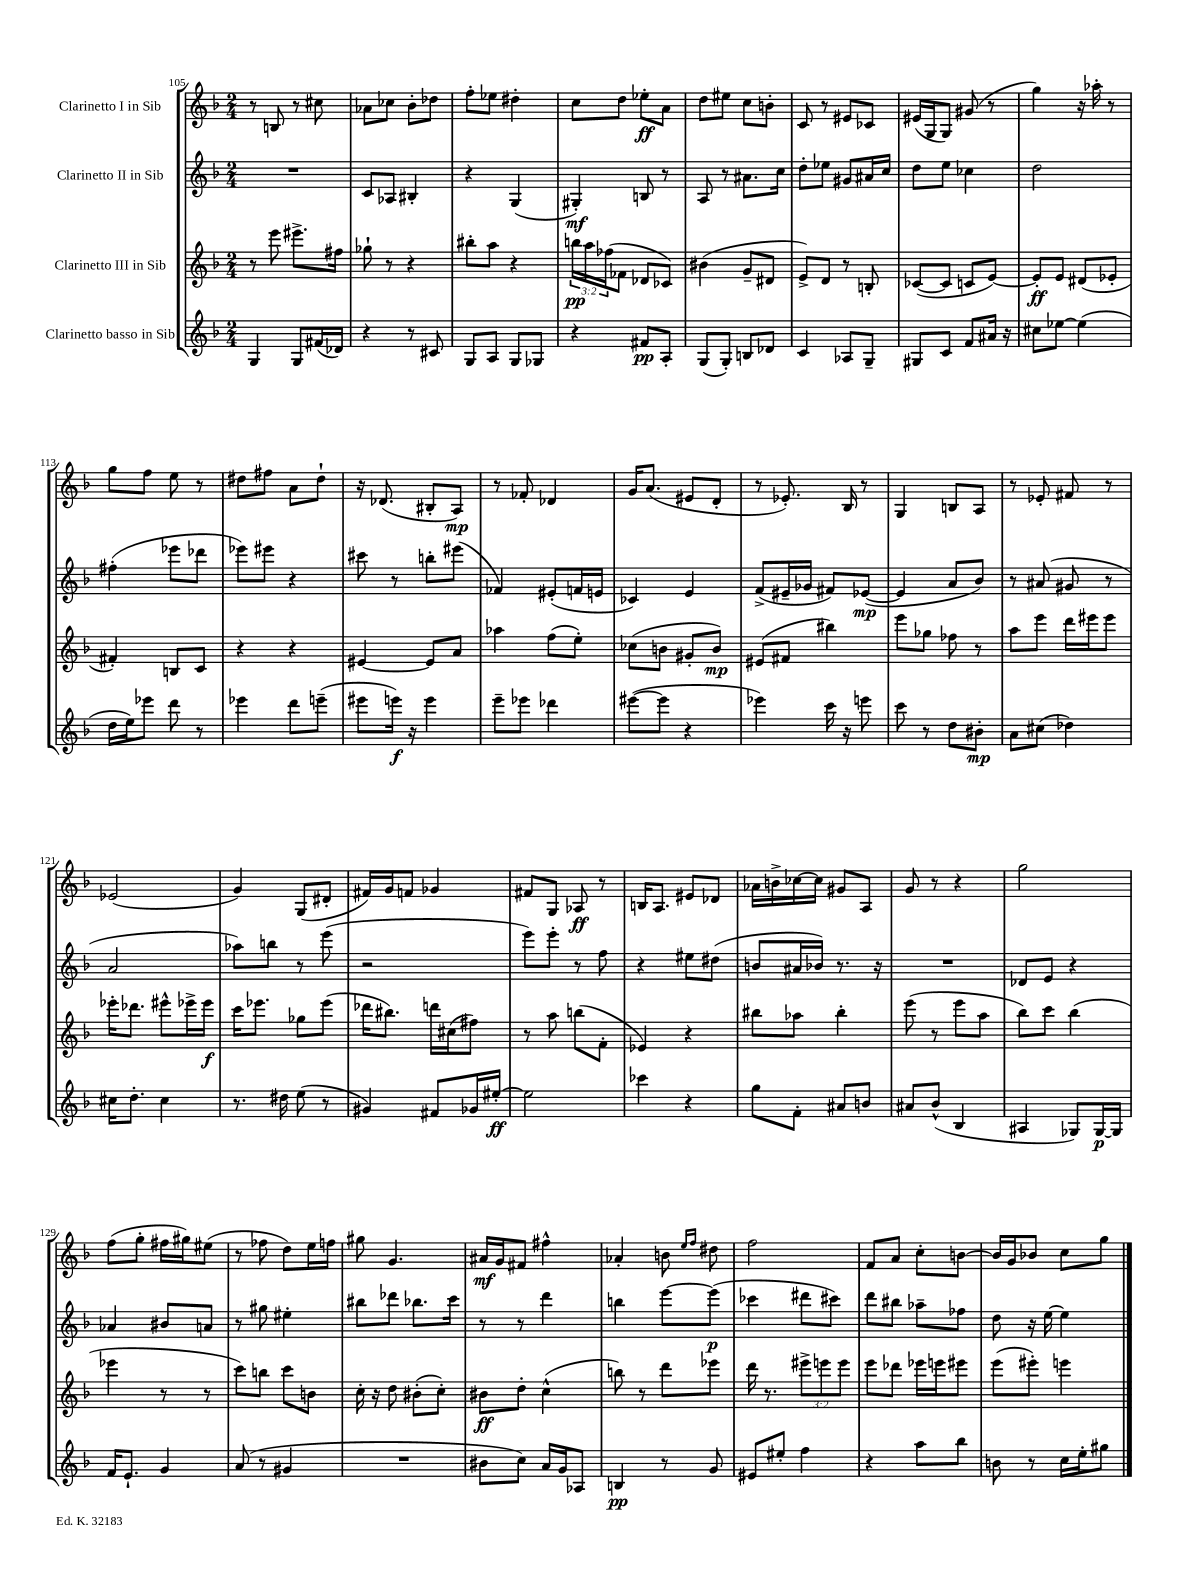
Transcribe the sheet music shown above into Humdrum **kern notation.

**kern	**dynam	**kern	**dynam	**kern	**dynam	**kern	**dynam
*part4	*part4	*part3	*part3	*part2	*part2	*part1	*part1
*staff4	*staff4	*staff3	*staff3	*staff2	*staff2	*staff1	*staff1
*I"Clarinetto basso in Sib	*	*I"Clarinetto III in Sib	*	*I"Clarinetto II in Sib	*	*I"Clarinetto I in Sib	*
*clefG2	*	*clefG2	*	*clefG2	*	*clefG2	*
*k[b-]	*	*k[b-]	*	*k[b-]	*	*k[b-]	*
*M2/4	*	*M2/4	*	*M2/4	*	*M2/4	*
=105	=105	=105	=105	=105	=105	=105	=105
4G/	.	8r	.	2r	.	8r	.
.	.	8eee\	.	.	.	8Bn/	.
8G/L	.	8.eee#X^\L	.	.	.	8r	.
(16f#X/L	.	.	.	.	.	8cc#X\	.
16d-X/JJ)	.	16ff#X\Jk	.	.	.	.	.
=106	=106	=106	=106	=106	=106	=106	=106
4r	.	8gg-X`\	.	8c/L	.	8a-X\L	.
.	.	8r	.	8A-X/J	.	8cc-X\J	.
8r	.	4r	.	4B#X'/	.	8b-'\L	.
8c#X/	.	.	.	.	.	8dd-X\J	.
=107	=107	=107	=107	=107	=107	=107	=107
8G/L	.	8bb#X'\L	.	4r	.	8ff'\L	.
8A/J	.	8aa\J	.	.	.	8ee-X\J	.
8G/L	.	4r	.	(4G/	.	4dd#X'\	.
8G-X/J	.	.	.	.	.	.	.
=108	=108	=108	=108	=108	=108	=108	=108
4r	.	24bbn\LL	pp	4G#X'/)	mf	8cc\L	.
.	.	24aa\	.	.	.	.	.
.	.	(24ff-X\J	.	.	.	.	.
.	.	8f-X\J	.	.	.	8dd\J	.
8f#X/L	pp	8d-X/L	.	8Bn/	.	8ee-X'\L	ff
8A'/J	.	8c-X/J)	.	8r	.	8a\J	.
=109	=109	=109	=109	=109	=109	=109	=109
(8G/L	.	(4b#X\	.	8A/	.	8dd\L	.
8G'/J)	.	.	.	8r	.	8ee#X\J	.
8Bn/L	.	8g~/L	.	8.a#X\L	.	8cc\L	.
8d-X/J	.	8d#X/J	.	.	.	8bn'\J	.
.	.	.	.	16cc\Jk	.	.	.
=110	=110	=110	=110	=110	=110	=110	=110
4c/	.	8e^/L)	.	8dd'\L	.	8c/	.
.	.	8d/J	.	8ee-X\J	.	8r	.
8A-X/L	.	8r	.	8g#X/L	.	8e#X/L	.
8G~/J	.	8Bn'/	.	16a#X/L	.	8c-X/J	.
.	.	.	.	16cc/JJ	.	.	.
=111	=111	=111	=111	=111	=111	=111	=111
8G#X/L	.	([8c-X/L	.	8dd\L	.	(16e#X/LL	.
.	.	.	.	.	.	16G/J	.
8c/J	.	8c-/J]	.	8ee\J	.	8G/J)	.
8f/L	.	8cn/L	.	4cc-X\	.	(8g#X/	.
16a#X/Jk	.	[8e/J)	.	.	.	8r	.
16r	.	.	.	.	.	.	.
=112	=112	=112	=112	=112	=112	=112	=112
8cc#X\L	.	8e'/L]	ff	2dd\	.	4gg\)	.
[8ee-X\J	.	8e/J	.	.	.	.	.
(4ee-\]	.	(8d#X/L	.	.	.	16r	.
.	.	.	.	.	.	16aa-X'\	.
.	.	8e-X'/J	.	.	.	8r	.
!!LO:LB:g=z
=113	=113	=113	=113	=113	=113	=113	=113
16dd\LL	.	4f#X'/)	.	(4ff#X'\	.	8gg\L	.
16ee\J)	.	.	.	.	.	.	.
8eee-X\J	.	.	.	.	.	8ff\J	.
8ddd\	.	8Bn/L	.	8eee-X\L	.	8ee\	.
8r	.	8c/J	.	8ddd-X\J	.	8r	.
=114	=114	=114	=114	=114	=114	=114	=114
4eee-X\	.	4r	.	8eee-X\L)	.	8dd#X\L	.
.	.	.	.	8eee#X\J	.	8ff#X\J	.
8ddd\L	.	4r	.	4r	.	8a\L	.
(8eeen~\J	.	.	.	.	.	8dd#`\J	.
=115	=115	=115	=115	=115	=115	=115	=115
8eee#X\L	.	[4e#X/	.	8ccc#X\	.	16r	.
.	.	.	.	.	.	(8.d-X/	.
16eeen\Jk)	f	.	.	8r	.	.	.
16r	.	.	.	.	.	.	.
4eee\	.	8e#/L]	.	8bbn'\L	.	8B#X'/L	.
.	.	8a/J	.	(8eee#X\J	.	8A/J)	mp
=116	=116	=116	=116	=116	=116	=116	=116
8eee~\L	.	4aa-X\	.	4f-X/)	.	8r	.
8eee-X\J	.	.	.	.	.	8f-X'/	.
4ddd-X\	.	(8ff\L	.	(8e#X'/L	.	4d-X/	.
.	.	8ee'\J)	.	16fn/L	.	.	.
.	.	.	.	16en/JJ	.	.	.
=117	=117	=117	=117	=117	=117	=117	=117
([8eee#X\L	.	(8cc-X\L	.	4c-X/)	.	16g/KL	.
.	.	.	.	.	.	(8.a/J	.
8eee#\J]	.	8bn\J	.	.	.	.	.
4r	.	8g#X'/L	.	4e/	.	8e#X/L	.
.	.	8b/J)	mp	.	.	8d'/J	.
=118	=118	=118	=118	=118	=118	=118	=118
4eee-X\)	.	(8e#X/L	.	(8f^/L	.	8r	.
.	.	8f#X/J	.	16e#X~/L	.	8.e-X'/)	.
.	.	.	.	16g-X/JJ	.	.	.
16ccc\	.	4bb#X\)	.	8f#X/L)	.	.	.
16r	.	.	.	.	.	16B-/	.
8eeen\	.	.	.	([8e-X/J	mp	8r	.
=119	=119	=119	=119	=119	=119	=119	=119
8ccc\	.	8eee\L	.	4e-/]	.	4G/	.
8r	.	8gg-X\J	.	.	.	.	.
8dd\L	.	8ff-X\	.	8a/L	.	8Bn/L	.
8b#X'\J	mp	8r	.	8b-/J)	.	8A/J	.
=120	=120	=120	=120	=120	=120	=120	=120
8a\L	.	8aa\L	.	8r	.	8r	.
(8cc#X\J	.	8eee\J	.	(8a#X/	.	8e-X'/	.
4dd-X\)	.	16ddd\LL	.	8g#X/	.	8f#X/	.
.	.	16eee#X\J	.	.	.	.	.
.	.	8eee#\J	.	8r	.	8r	.
!!LO:LB:g=z
=121	=121	=121	=121	=121	=121	=121	=121
16cc#X\KL	.	16eee-X'\KL	.	2a/	.	(2e-X/	.
8.dd'\J	.	8.ddd-X\J	.	.	.	.	.
4cc#\	.	8eee#X^^\L	.	.	.	.	.
.	.	16eee-X^\L	.	.	.	.	.
.	.	16eee-\JJ	f	.	.	.	.
=122	=122	=122	=122	=122	=122	=122	=122
8.r	.	16ccc\KL	.	8aa-X\L)	.	4g/)	.
.	.	8.eee-X\J	.	.	.	.	.
.	.	.	.	8bbn\J	.	.	.
16dd#X\	.	.	.	.	.	.	.
(8ee\	.	8gg-X\L	.	8r	.	(8G/L	.
8r	.	(8eee-\J	.	(8eee\	.	8d#X'/J	.
=123	=123	=123	=123	=123	=123	=123	=123
4g#X/)	.	16ddd-X\KL	.	2r	.	16f#X/LL)	.
.	.	8.bb#X\J)	.	.	.	16g/J	.
.	.	.	.	.	.	8fn/J	.
8f#X/L	.	16dddn\LL	.	.	.	4g-X/	.
.	.	(16cc#X\J	.	.	.	.	.
16g-X/L	.	8ff#X\J)	.	.	.	.	.
[16ee#X'/JJ	ff	.	.	.	.	.	.
=124	=124	=124	=124	=124	=124	=124	=124
2ee#\]	.	8r	.	8eee\L)	.	8f#X/L	.
.	.	8aa\	.	8eee'\J	.	8G/J	.
.	.	(8bbn\L	.	8r	.	8A-X/	ff
.	.	8f'\J	.	8ff\	.	8r	.
=125	=125	=125	=125	=125	=125	=125	=125
4ccc-X\	.	4e-X/)	.	4r	.	16Bn/KL	.
.	.	.	.	.	.	8.A/J	.
4r	.	4r	.	8ee#X\L	.	8e#X/L	.
.	.	.	.	(8dd#X\J	.	8d-X/J	.
=126	=126	=126	=126	=126	=126	=126	=126
8gg\L	.	8bb#X\L	.	8bn/L	.	16a-X\LL	.
.	.	.	.	.	.	16bn^\	.
8f'\J	.	8aa-X\J	.	16a#X/L	.	[16cc-X\	.
.	.	.	.	16b-X/JJ)	.	16cc-\JJ]	.
8a#X/L	.	4bb#'\	.	8.r	.	8g#X/L	.
8bn/J	.	.	.	.	.	8A/J	.
.	.	.	.	16r	.	.	.
=127	=127	=127	=127	=127	=127	=127	=127
8a#X/L	.	(8eee\	.	2r	.	8g/	.
(8b-^^/J	.	8r	.	.	.	8r	.
4B-/	.	8eee\L	.	.	.	4r	.
.	.	8aa\J	.	.	.	.	.
=128	=128	=128	=128	=128	=128	=128	=128
4A#X/	.	8bb-\L)	.	8d-X/L	.	2gg\	.
.	.	8ccc\J	.	8e/J	.	.	.
8G-X/L)	.	(4bb-\	.	4r	.	.	.
[16G-/L	p	.	.	.	.	.	.
16G-/JJ]	.	.	.	.	.	.	.
!!LO:LB:g=z
=129	=129	=129	=129	=129	=129	=129	=129
16f/KL	.	4eee-X\	.	4a-X/	.	(8ff\L	.
8.e`/J	.	.	.	.	.	.	.
.	.	.	.	.	.	8gg'\J	.
4g/	.	8r	.	8b#X/L	.	16ff#X\LL	.
.	.	.	.	.	.	16gg#X\J)	.
.	.	8r	.	8an/J	.	(8ee#X\J	.
=130	=130	=130	=130	=130	=130	=130	=130
(8a/	.	8ccc\L)	.	8r	.	8r	.
8r	.	8bbn\J	.	8gg#X\	.	8ff-X\	.
4g#X/	.	8ccc\L	.	4ee#X'\	.	8dd\L)	.
.	.	8bn\J	.	.	.	16ee\L	.
.	.	.	.	.	.	16ffn\JJ	.
=131	=131	=131	=131	=131	=131	=131	=131
2r	.	16cc'\	.	8bb#X\L	.	8gg#X\	.
.	.	16r	.	.	.	.	.
.	.	8dd\	.	8ddd-X\J	.	4.g/	.
.	.	(8b#X'\L	.	8.bb-X\L	.	.	.
.	.	8cc'\J)	.	.	.	.	.
.	.	.	.	16ccc\Jk	.	.	.
=132	=132	=132	=132	=132	=132	=132	=132
8b#X\L	.	8b#X\L	ff	8r	.	16a#X/LL	mf
.	.	.	.	.	.	16g/J	.
8cc\J)	.	8dd'\J	.	8r	.	8f#X/J	.
16a/LL	.	(4cc^^\	.	4ddd\	.	4ff#X^^\	.
16g/J	.	.	.	.	.	.	.
8A-X/J	.	.	.	.	.	.	.
=133	=133	=133	=133	=133	=133	=133	=133
4Bn/	pp	8bbn\)	.	4bbn\	.	4a-X'/	.
.	.	8r	.	.	.	.	.
8r	.	8ddd\L	.	[8eee\L	.	8bn\	.
.	.	.	.	.	.	16qqee/LL	.
.	.	.	.	.	.	16qqff/JJ	.
8g/	.	8eee-X\J	.	(8eee\J]	p	8dd#X\	.
=134	=134	=134	=134	=134	=134	=134	=134
8e#X/L	.	16ddd\	.	4ccc-X\	.	2ff\	.
.	.	8.r	.	.	.	.	.
8ee#X'/J	.	.	.	.	.	.	.
4ff\	.	12eee#X^\L	.	8ddd#X\L	.	.	.
.	.	12eeen\	.	.	.	.	.
.	.	.	.	8ccc#X\J)	.	.	.
.	.	12eee\J	.	.	.	.	.
=135	=135	=135	=135	=135	=135	=135	=135
4r	.	8eee\L	.	8ddd\L	.	8f/L	.
.	.	8ddd-X\J	.	8bb#X\J	.	8a/J	.
8aa\L	.	16eee-X\LL	.	8aa-X~\L	.	8cc'\L	.
.	.	16eeen\J	.	.	.	.	.
8bb-\J	.	8eee#X\J	.	8ff-X\J	.	[8bn\J	.
=136	=136	=136	=136	=136	=136	=136	=136
8bn\	.	(8eee\L	.	8dd\	.	16b/LL]	.
.	.	.	.	.	.	16g/J	.
8r	.	8eee#X'\J)	.	16r	.	8b-X/J	.
.	.	.	.	[16ee\	.	.	.
16cc\LL	.	4eeen\	.	4ee\]	.	8cc\L	.
16ee'\J	.	.	.	.	.	.	.
8gg#X\J	.	.	.	.	.	8gg\J	.
==	==	==	==	==	==	==	==
*-	*-	*-	*-	*-	*-	*-	*-
